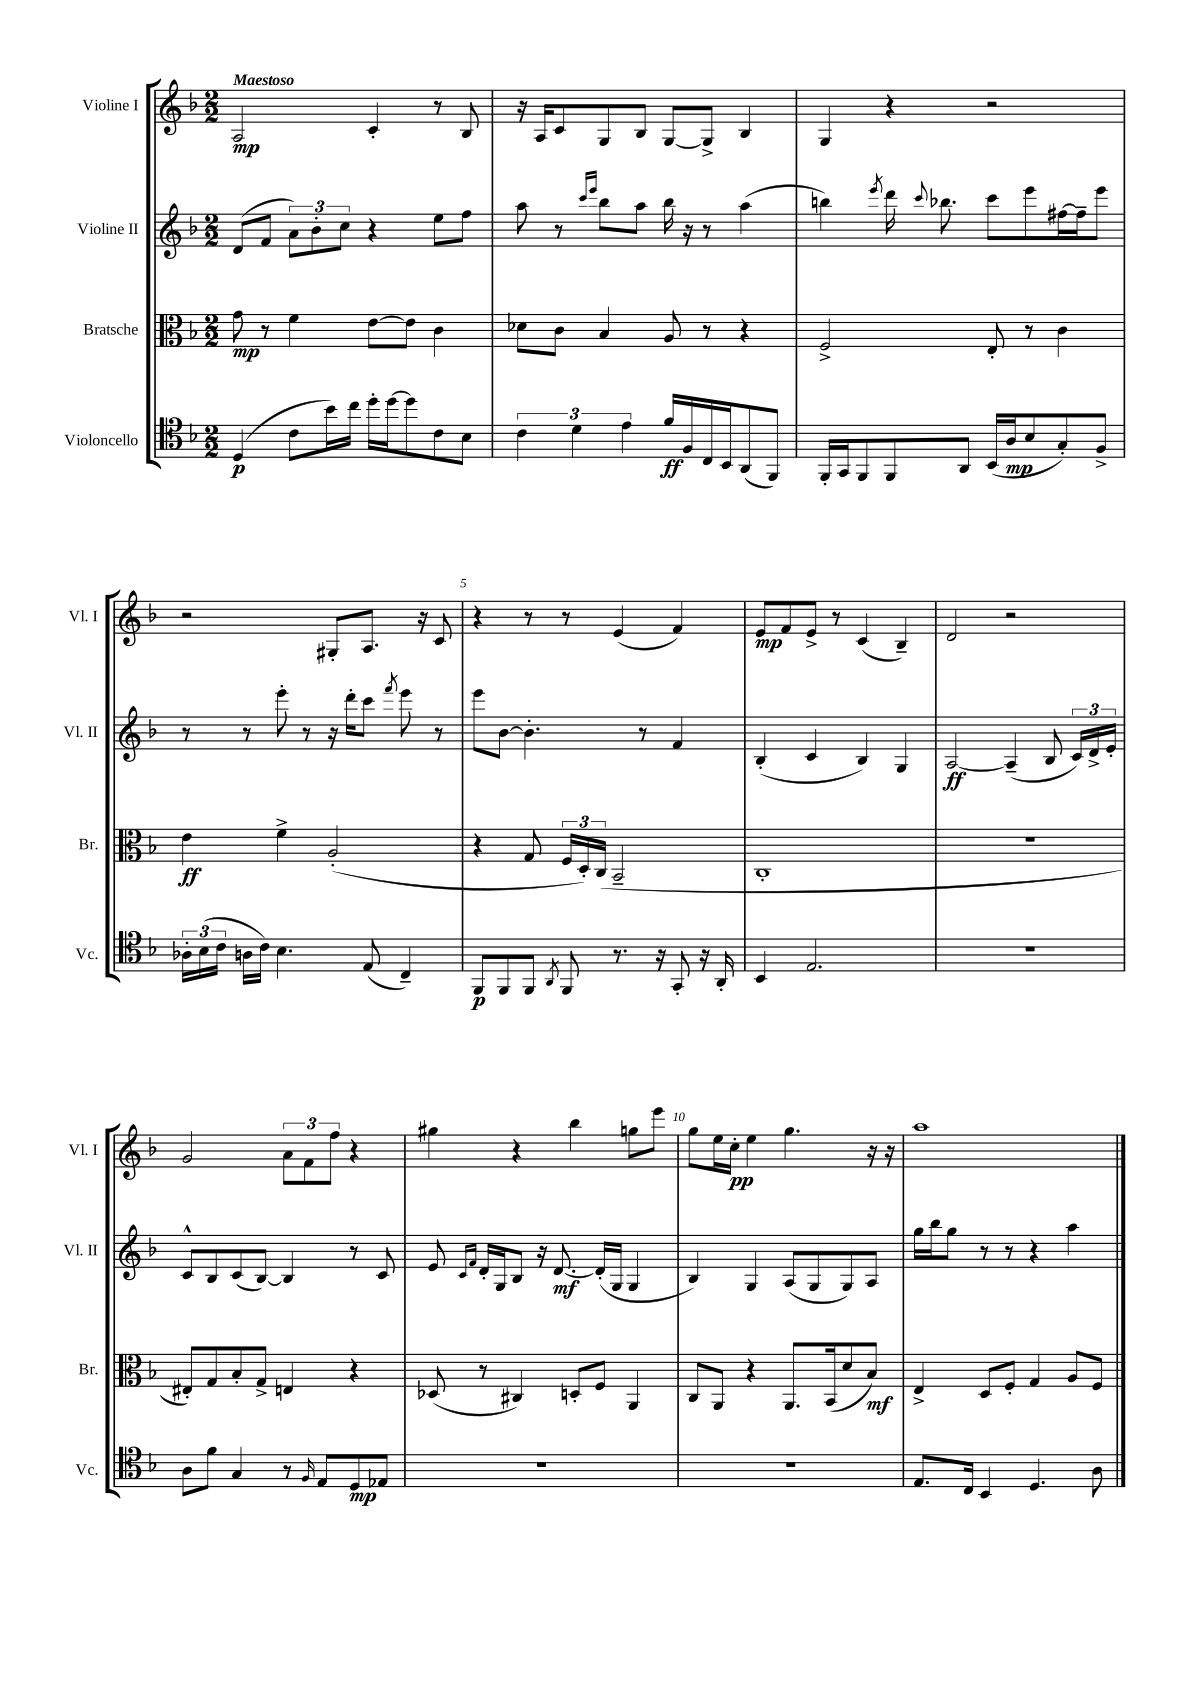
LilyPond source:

<<
\new StaffGroup <<
\new Staff = "s0" \with { instrumentName = "Violine I" shortInstrumentName = "Vl. I" } {
    \clef treble \key f \major \numericTimeSignature \time 2/2 \tempo "Maestoso"
    \autoBeamOff a2\mp c'4-. r8 bes8 |
    r16 a16[ c'8 g8 bes8] g8[~ g8]-> bes4 |
    g4 r4 r2 |
    r2 gis8[-. a8.] r16 c'8 |
    r4 r8 r8 e'4( f'4) |
    e'8[\mp f'8 e'8]-> r8 c'4( bes4--) |
    d'2 r2 |
    g'2 \tuplet 3/2 { a'8[ f'8 f''8] } r4 |
    gis''4 r4 bes''4 g''8[ e'''8] |
    g''8[ e''16 c''16]-.\pp e''4 g''4. r16 r16 |
    a''1 \bar "|." |
}
\new Staff = "s1" \with { instrumentName = "Violine II" shortInstrumentName = "Vl. II" } {
    \clef treble \key f \major \numericTimeSignature \time 2/2
    \autoBeamOff d'8[( f'8] \tuplet 3/2 { a'8[) bes'8-. c''8] } r4 e''8[ f''8] |
    a''8 r8 \grace { c'''16[ e'''16] } bes''8[ a''8] bes''16 r16 r8 a''4( |
    b''4) \acciaccatura { e'''8 } d'''16 \appoggiatura { c'''8 } bes''8. c'''8[ e'''8 fis''16~ fis''16-- e'''8] |
    r8 r8 e'''8-. r8 r16 d'''16[-. c'''8] \acciaccatura { f'''8 } e'''8 r8 |
    e'''8[ bes'8]~ bes'4.-. r8 f'4 |
    bes4-.( c'4 bes4) g4 |
    a2~\ff a4--( bes8 \tuplet 3/2 { c'16[) d'16-> e'16]-. } |
    c'8[-^ bes8 c'8( bes8]~) bes4 r8 c'8 |
    e'8 \grace { c'16[ f'16] } d'16[-. g16 bes8] r16 d'8.~\mf d'16[-.( g16] g4 |
    bes4) g4 a8[( g8 g8) a8] |
    g''16[ bes''16 g''8] r8 r8 r4 a''4 \bar "|." |
}
\new Staff = "s2" \with { instrumentName = "Bratsche" shortInstrumentName = "Br." } {
    \clef alto \key f \major \numericTimeSignature \time 2/2
    \autoBeamOff g'8\mp r8 f'4 e'8[~ e'8] c'4 |
    des'8[ c'8] bes4 a8 r8 r4 |
    f2-> e8-. r8 c'4 |
    e'4\ff f'4-> a2-.( |
    r4 g8 \tuplet 3/2 { f16[ d16-.) c16]( } bes,2-- |
    c1-. |
    R1 |
    eis8[-.) g8 bes8-. g8]-> e4 r4 |
    des8( r8 cis4) d8[-. f8] a,4 |
    c8[ a,8] r4 a,8.[ bes,16( d'8 bes8]\mf) |
    e4-> d8[ f8]-. g4 a8[ f8] \bar "|." |
}
\new Staff = "s3" \with { instrumentName = "Violoncello" shortInstrumentName = "Vc." } {
    \clef tenor \key f \major \numericTimeSignature \time 2/2
    \autoBeamOff d4\p( c'8[ bes'16) c''16] d''16[-. d''16~ d''8 c'8 bes8] |
    \tuplet 3/2 { c'4 d'4 e'4 } f'16[\ff f16 c16 bes,16 a,8( f,8]) |
    f,16[-. g,16 f,8 f,8 a,8] bes,16[( a16\mp bes8 g8-.) f8]-> |
    \tuplet 3/2 { aes16[-. bes16( c'16] } a16[ c'16]) bes4. e8( c4--) |
    f,8[\p f,8 f,8] \acciaccatura { a,8 } f,8 r8. r16 g,8-. r16 a,16-. |
    bes,4 e2. |
    r1 |
    a8[ f'8] g4 r8 \grace { f16 } e8[ d8\mp ees8] |
    R1 |
    R1 |
    e8.[ c16] bes,4 d4. a8 \bar "|." |
}
>>
>>
\layout { \context { \Score \override BarNumber.break-visibility = ##(#f #t #t) barNumberVisibility = #(every-nth-bar-number-visible 5) } }
